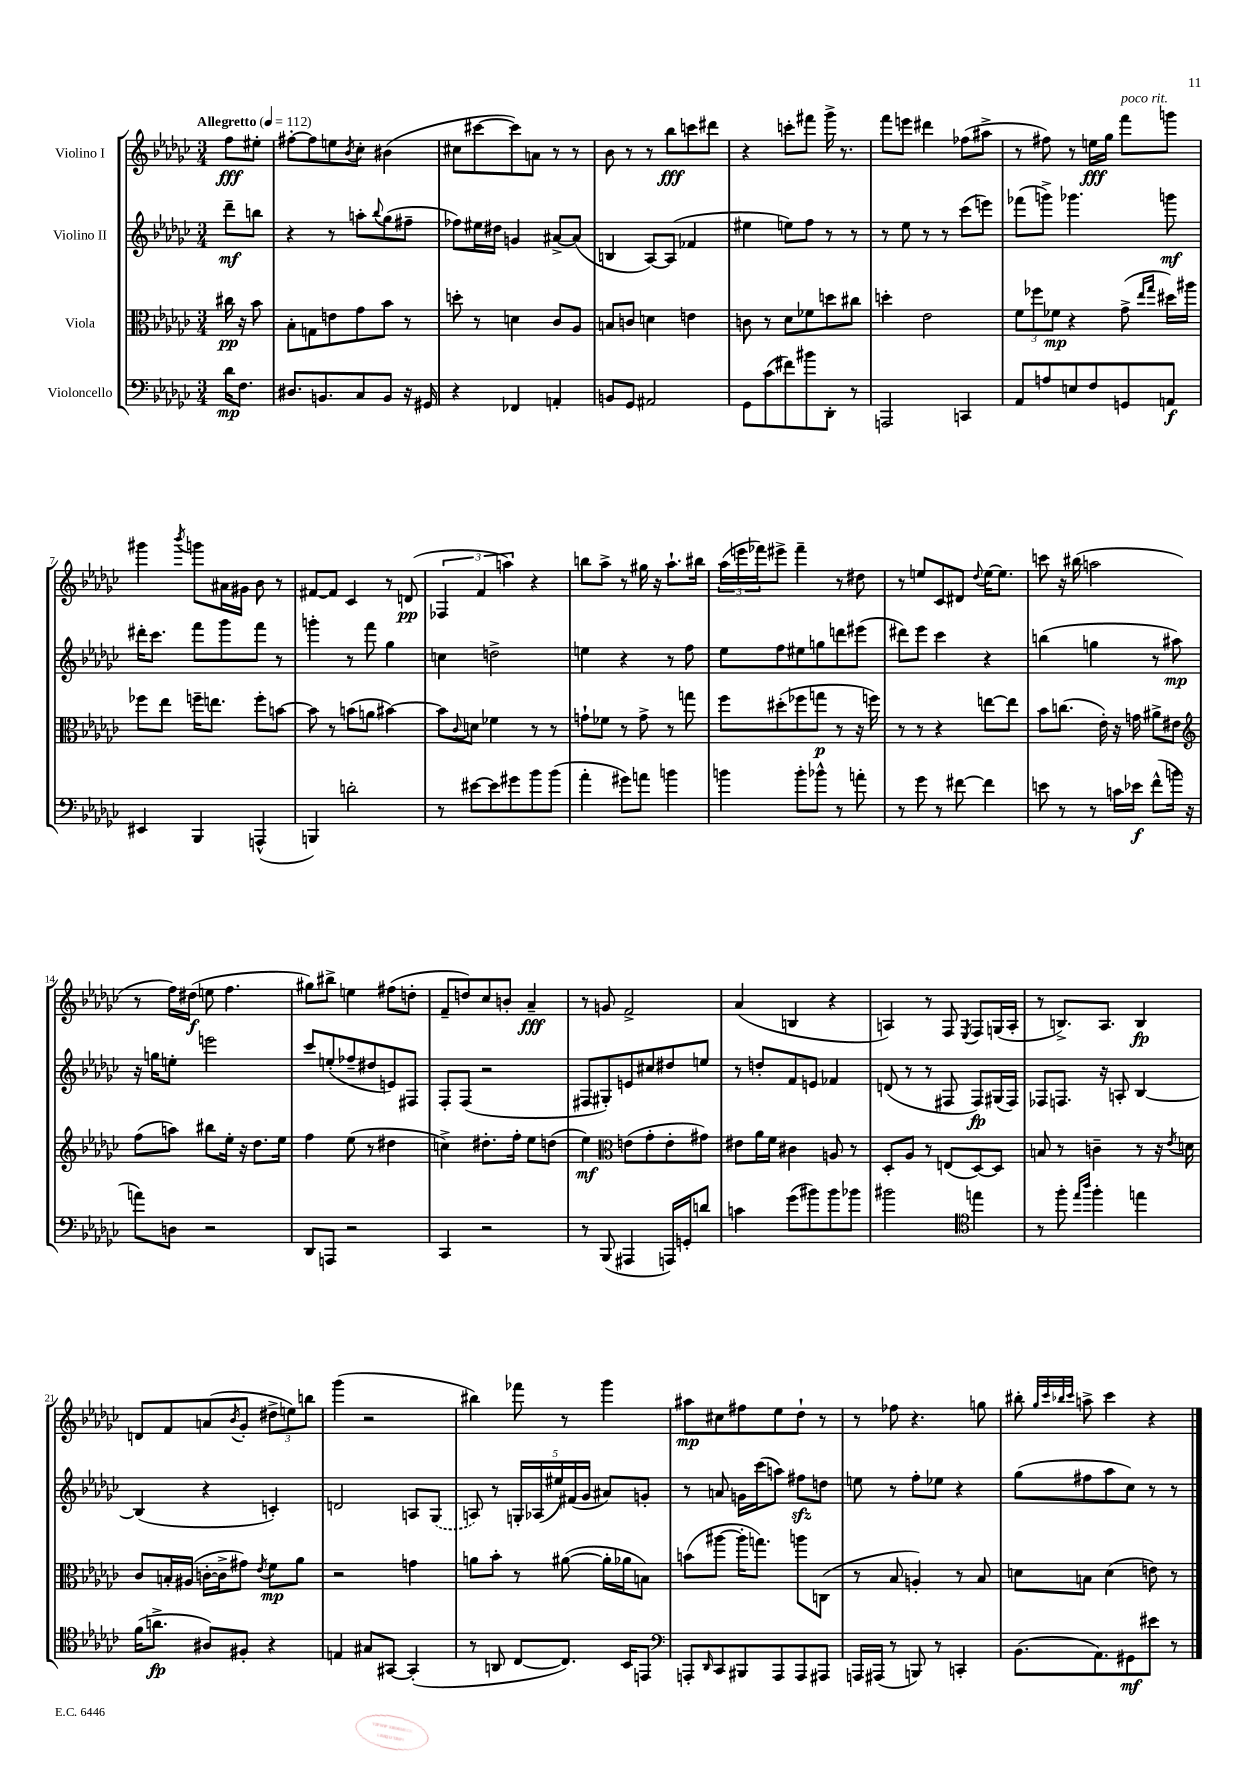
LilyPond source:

<<
\new StaffGroup <<
\new Staff = "s0" \with { instrumentName = "Violino I" } {
    \clef treble \key ges \major \numericTimeSignature \time 3/4 \partial 4 \tempo "Allegretto" 4 = 112
    f''8\fff eis''8-. |
    fis''8~-. fis''8 e''8 \acciaccatura { bes'8 } ces''8-. bis'4( |
    cis''8 cis'''8~ cis'''8) a'8 r8 r8 |
    bes'8 r8 r8 bes''8\fff c'''8 dis'''8 |
    r4 c'''8-. fis'''8 ges'''16-> r8. |
    f'''8 e'''8 dis'''4 fes''8( ais''8-> |
    r8 fis''8) r8 e''16\fff ges''16 f'''8^\markup { \italic "poco rit." } g'''8 |
    gis'''4 \acciaccatura { bes'''8 } g'''8 ais'16 gis'16 bes'8 r8 |
    fis'8~ fis'8 ces'4 r8 d'8\pp( |
    \tuplet 3/2 { fes4 f'4 a''4) } r4 |
    b''8 aes''8-> r8 gis''16 r16 aes''8.-! bis''16 |
    \tuplet 3/2 { aes''16( e'''16 fes'''16) } eis'''8-> fes'''4-- r8 dis''8 |
    r8 e''8 ces'8 dis'8 \appoggiatura { des''8 } e''16~ e''8. |
    c'''8 r16 bis''16( a''2 |
    r8 f''16) dis''16\f( e''8 f''4. |
    gis''8) bis''8-> e''4 fis''8( d''8-. |
    f'8-- d''8) ces''8 b'8-. aes'4--\fff |
    r8 g'8 f'2-> |
    aes'4( b4 r4 |
    a4) r8 f8 \acciaccatura { ees8 } f8 g16( a16-. |
    r8 b8.->) aes8. b4\fp |
    d'8 f'8 a'8( \acciaccatura { bes'8 } ges'8-. \tuplet 3/2 { dis''8-> e''8) b''8 } |
    ges'''4( r2 |
    bis''4) fes'''8 r8 ges'''4 |
    ais''8\mp cis''8 fis''8 ees''8 des''8-! r8 |
    r8 fes''8 r4. g''8 |
    bis''8-. \grace { ges''32 ces'''32 bes''32 ces'''32 } a''8-> ces'''4 r4 \bar "|." |
}
\new Staff = "s1" \with { instrumentName = "Violino II" } {
    \clef treble \key ges \major \numericTimeSignature \time 3/4 \partial 4
    des'''8--\mf b''8 |
    r4 r8 a''8-. \appoggiatura { bes''8 } ges''8( fis''8-- |
    fes''8) eis''16 dis''16 g'4 ais'8~-> ais'8( |
    b4 aes8~) aes8( fes'4 |
    eis''4 e''8) f''8 r8 r8 |
    r8 ees''8 r8 r8 ces'''8( e'''8) |
    fes'''8( g'''8->) ges'''4. g'''8\mf |
    dis'''16-. ces'''8. f'''8 ges'''8 f'''8 r8 |
    g'''4-. r8 f'''8 ges''4 |
    c''4 d''2-> |
    e''4 r4 r8 f''8 |
    ees''8 f''8 eis''8 g''8 d'''8 eis'''8( |
    dis'''8) ees'''8 ces'''4 r4 |
    b''4( g''4 r8 ais''8\mp) |
    r16 g''16 e''8-. e'''2 |
    ces'''8 e''8-.( fes''8-- dis''8 e'8) fis8 |
    f8-. f8( r2 |
    fis8 gis8-.) e'8 cis''8 dis''8 e''8 |
    r8 d''8-. f'8 e'8 fes'4 |
    d'8( r8 r8 fis8 fis8\fp) gis16( fis16) |
    fes8 f8. r16 a8-. bes4~ |
    bes4( r4 c'4-.) |
    d'2 a8 \once \slurDashed ges8( |
    a8) r8 \tuplet 5/4 { g16-. aes16( eis''16) fis'16( ges'16 } ais'8) g'8-. |
    r8 a'8 g'16 ces'''16( a''8) fis''8\sfz d''8 |
    e''8 r8 f''8-. ees''8 r4 |
    ges''8( fis''8 aes''8 ces''8) r8 r8 \bar "|." |
}
\new Staff = "s2" \with { instrumentName = "Viola" } {
    \clef alto \key ges \major \numericTimeSignature \time 3/4 \partial 4
    cis''16\pp r16 bes'8 |
    bes8-. g8 e'8 ges'8 bes'8 r8 |
    d''8-. r8 d'4 ces'8 aes8 |
    b8 c'8 d'4 e'4 |
    c'8 r8 des'8 fes'8 d''8 cis''8 |
    d''4-. ees'2 |
    \tuplet 3/2 { f'8 fes''8 fes'8\mp } r4 ges'8->( \grace { ees''16 ges''16 } dis''16) ais''16 |
    fes''8 ees''8 f''16-- e''8. f''8-. b'8~ |
    b'8 r8 b'8( a'8 bis'4~) |
    bis'8 \appoggiatura { ces'8 } d'8 fes'4 r8 r8 |
    g'8-! fes'8 r8 g'8-> r8 g''8 |
    f''8 dis''8-.( fes''8 g''8\p r8 r16 f''16) |
    r8 r8 r4 e''8~ e''8 |
    bes'8 c''8.( ees'16-.) r16 g'16 ais'8-> eis'8 |
    \clef treble f''8( a''8) bis''8 ees''16-. r16 des''8. ees''16 |
    f''4 ees''8( r8 dis''4 |
    c''4->) dis''8.-. f''16-. ees''8 d''8( |
    ees''4\mf) \clef alto e'8( ges'8-. e'8-. gis'8) |
    eis'8 aes'16 f'16 cis'4 a8 r8 |
    des8-. aes8 r8 e8( des8~) des8 |
    b8 r8 c'4-- r8 r16 \acciaccatura { ees'8 } d'16 |
    ces'8 b16-. ais16( c'16~-. c'16-> gis'8) \acciaccatura { ees'8 } f'8\mp aes'8 |
    r2 g'4 |
    a'8 bes'8-. r8 ais'8~( ais'16-. aes'16 b8) |
    b'8( ais''8~ ais''16-. g''8.) a''8 c8( |
    r8 bes8 a4-.) r8 bes8 |
    d'8 b8 d'4( e'8) r8 \bar "|." |
}
\new Staff = "s3" \with { instrumentName = "Violoncello" } {
    \clef bass \key ges \major \numericTimeSignature \time 3/4 \partial 4
    des'16\mp f8. |
    dis8. b,8. ces8 b,8 r16 gis,16 |
    r4 fes,4 a,4-. |
    b,8 ges,8 ais,2 |
    ges,8 ces'8( fis'8) bis'8 des,8-. r8 |
    a,,2 c,4 |
    aes,8 a8 e8 f8 g,8 a,8\f |
    eis,4 bes,,4 a,,4-^( |
    b,,4) d'2-. |
    r8 eis'8~ eis'8 gis'8 bes'8 bes'8( |
    aes'4-. gis'8) a'8 b'4 |
    b'4 b'8-. bes'8-^ r8 a'8-. |
    r8 ges'8 r8 fis'8~ fis'4 |
    e'8 r8 r8 c'16 ees'16\f f'8-^( b'16 r16 |
    a'8) d8 r2 |
    des,8 a,,8 r2 |
    ces,4 r2 |
    r8 bes,,8( ais,,4 a,,16) g,16-. d'8 |
    c'4 ges'8( bis'8) bis'8 bes'8 |
    bis'2 \clef tenor e''4 |
    r8 f''8-. \grace { ees''16 aes''16 } f''4-. e''4 |
    f'16( a'8.->\fp ais8) fis8-. r4 |
    e4 gis8 gis,8~ gis,4-.( |
    r8 a,8 ces8~ ces8.) bes,16 e,8 |
    \clef bass a,,8-. \grace { des,16 } ces,8 bis,,8 a,,8 a,,8 ais,,8 |
    a,,16 ais,,16( r8 b,,8) r8 c,4-. |
    bes,8.( aes,8.) gis,8\mf eis'8 r8 \bar "|." |
}
>>
>>
